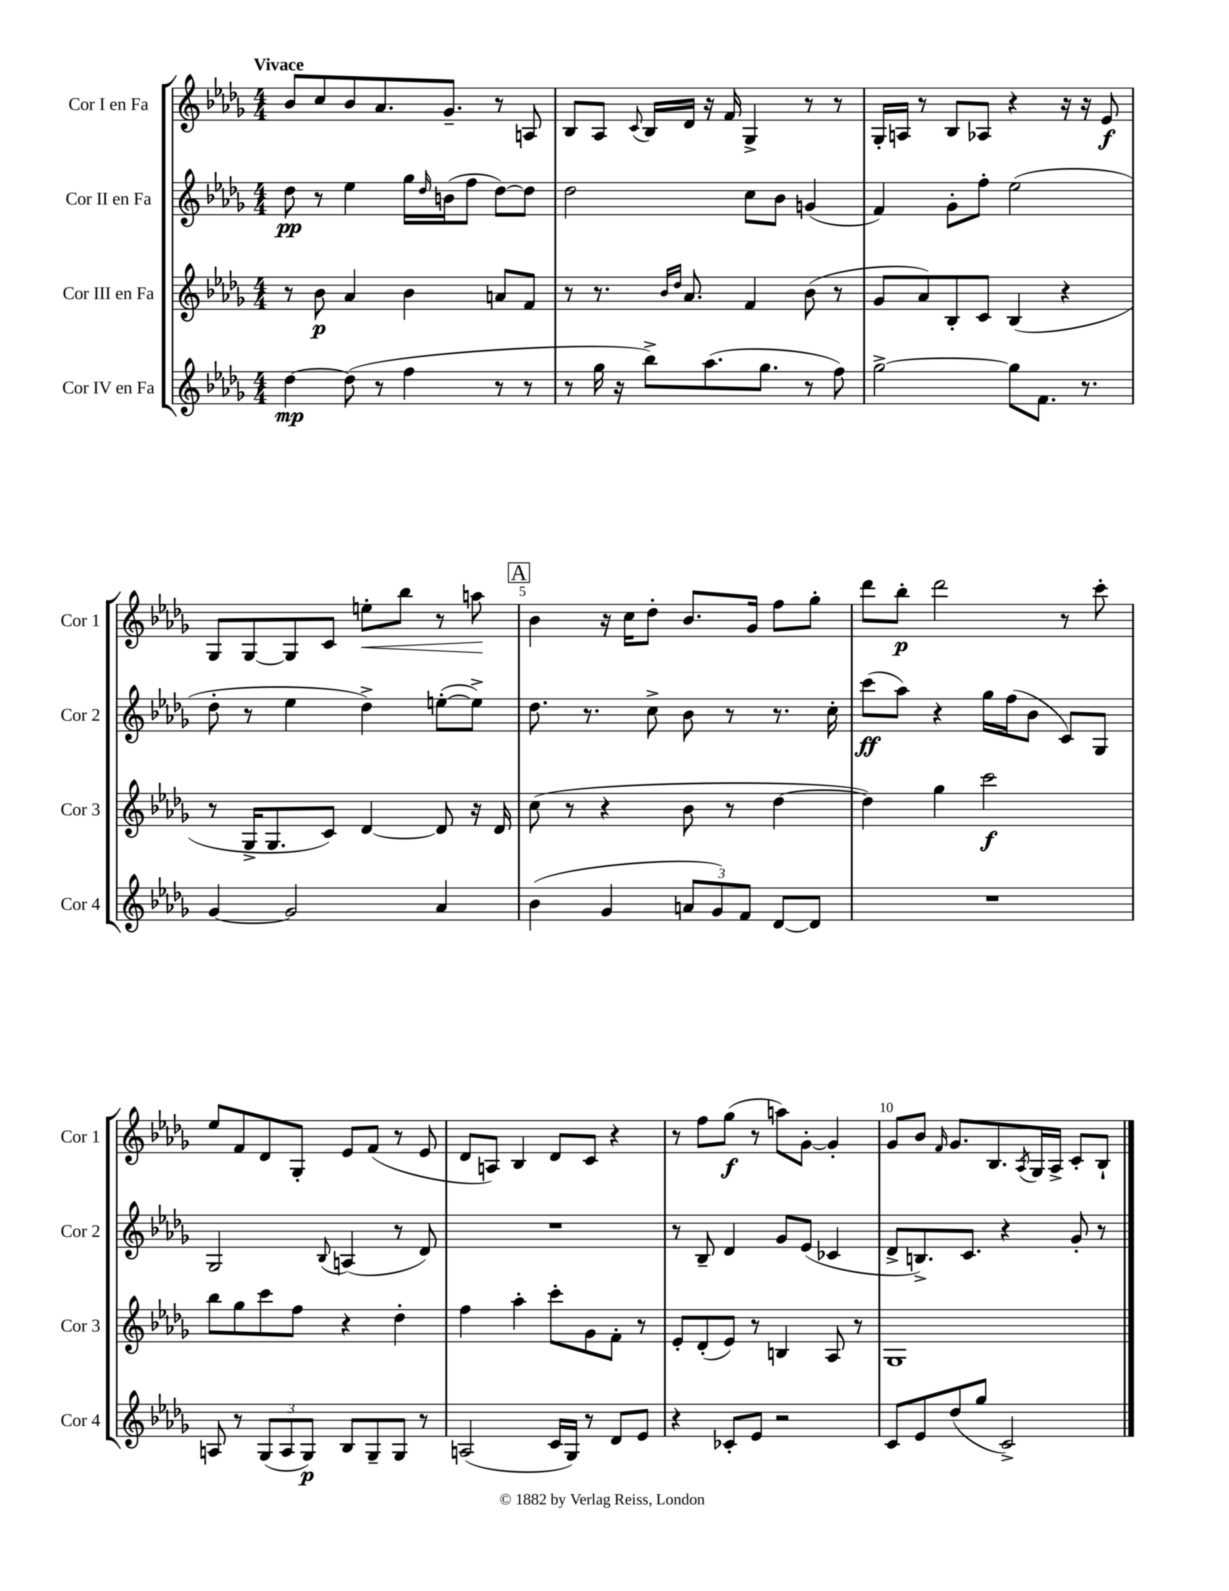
<<
\new StaffGroup <<
\new Staff = "s0" \with { instrumentName = "Cor I en Fa" shortInstrumentName = "Cor 1" } {
    \clef treble \key des \major \numericTimeSignature \time 4/4 \tempo "Vivace"
    bes'8 c''8 bes'8 aes'8. ges'8.-- r8 a8 |
    bes8 aes8 \appoggiatura { c'8 } bes16 des'16 r16 f'16 ges4-> r8 r8 |
    ges16-. a16 r8 bes8 aes8 r4 r16 r16 ees'8\f |
    ges8 ges8~ ges8 c'8 e''8-.\< bes''8 r8 a''8\! |
    \mark \markup { \box "A" } bes'4 r16 c''16 des''8-. bes'8. ges'16 f''8 ges''8-. |
    des'''8 bes''8-.\p des'''2 r8 c'''8-. |
    ees''8 f'8 des'8 ges8-. ees'8 f'8( r8 ees'8 |
    des'8 a8) bes4 des'8 c'8 r4 |
    r8 f''8 ges''8\f( r8 a''8) ges'8~-. ges'4-. |
    ges'8 bes'8 \grace { f'16 } ges'8. bes8. \acciaccatura { aes8 } ges16 aes16-> c'8-. bes8-! \bar "|." |
}
\new Staff = "s1" \with { instrumentName = "Cor II en Fa" shortInstrumentName = "Cor 2" } {
    \clef treble \key des \major \numericTimeSignature \time 4/4
    des''8\pp r8 ees''4 ges''16 \grace { des''16 } b'16( f''8 des''8~) des''8 |
    des''2 c''8 bes'8 g'4( |
    f'4) ges'8-. f''8-. ees''2( |
    des''8-. r8 ees''4 des''4->) e''8~-.( e''8->) |
    \mark \markup { \box "A" } des''8. r8. c''8-> bes'8 r8 r8. c''16-. |
    c'''8\ff( aes''8) r4 ges''16 f''16( bes'8 c'8) ges8 |
    ges2 \appoggiatura { bes8 } a4( r8 des'8) |
    R1 |
    r8 bes8-- des'4 ges'8 ees'8( ces'4 |
    des'8-> b8.->) c'8. r4 ges'8-. r8 \bar "|." |
}
\new Staff = "s2" \with { instrumentName = "Cor III en Fa" shortInstrumentName = "Cor 3" } {
    \clef treble \key des \major \numericTimeSignature \time 4/4
    r8 bes'8\p aes'4 bes'4 a'8 f'8 |
    r8 r8. \grace { bes'16 des''16 } aes'8. f'4 bes'8( r8 |
    ges'8 aes'8) bes8-. c'8 bes4( r4 |
    r8 ges16-> ges8. c'8) des'4~ des'8 r16 des'16 |
    \mark \markup { \box "A" } c''8( r8 r4 bes'8 r8 des''4~ |
    des''4) ges''4 c'''2\f |
    bes''8 ges''8 c'''8 f''8 r4 des''4-. |
    f''4 aes''4-. c'''8-. ges'8 f'8-. r8 |
    ees'8-. des'8-.( ees'8) r8 b4 aes8 r8 |
    ges1 \bar "|." |
}
\new Staff = "s3" \with { instrumentName = "Cor IV en Fa" shortInstrumentName = "Cor 4" } {
    \clef treble \key des \major \numericTimeSignature \time 4/4
    des''4~\mp des''8( r8 f''4 r8 r8 |
    r8 ges''16 r16 bes''8->) aes''8.( ges''8. r8 f''8) |
    ges''2~-> ges''8 f'8. r8. |
    ges'4~ ges'2 aes'4 |
    \mark \markup { \box "A" } bes'4( ges'4 \tuplet 3/2 { a'8 ges'8) f'8 } des'8~ des'8 |
    R1 |
    a8 r8 \tuplet 3/2 { ges8( a8 ges8\p) } bes8 ges8-- ges8 r8 |
    a2( c'16 ges16) r8 des'8 ees'8 |
    r4 ces'8-. ees'8 r2 |
    c'8 ees'8 des''8( ges''8 c'2->) \bar "|." |
}
>>
>>
\layout { \context { \Score \override BarNumber.break-visibility = ##(#f #t #t) barNumberVisibility = #(every-nth-bar-number-visible 5) } }
